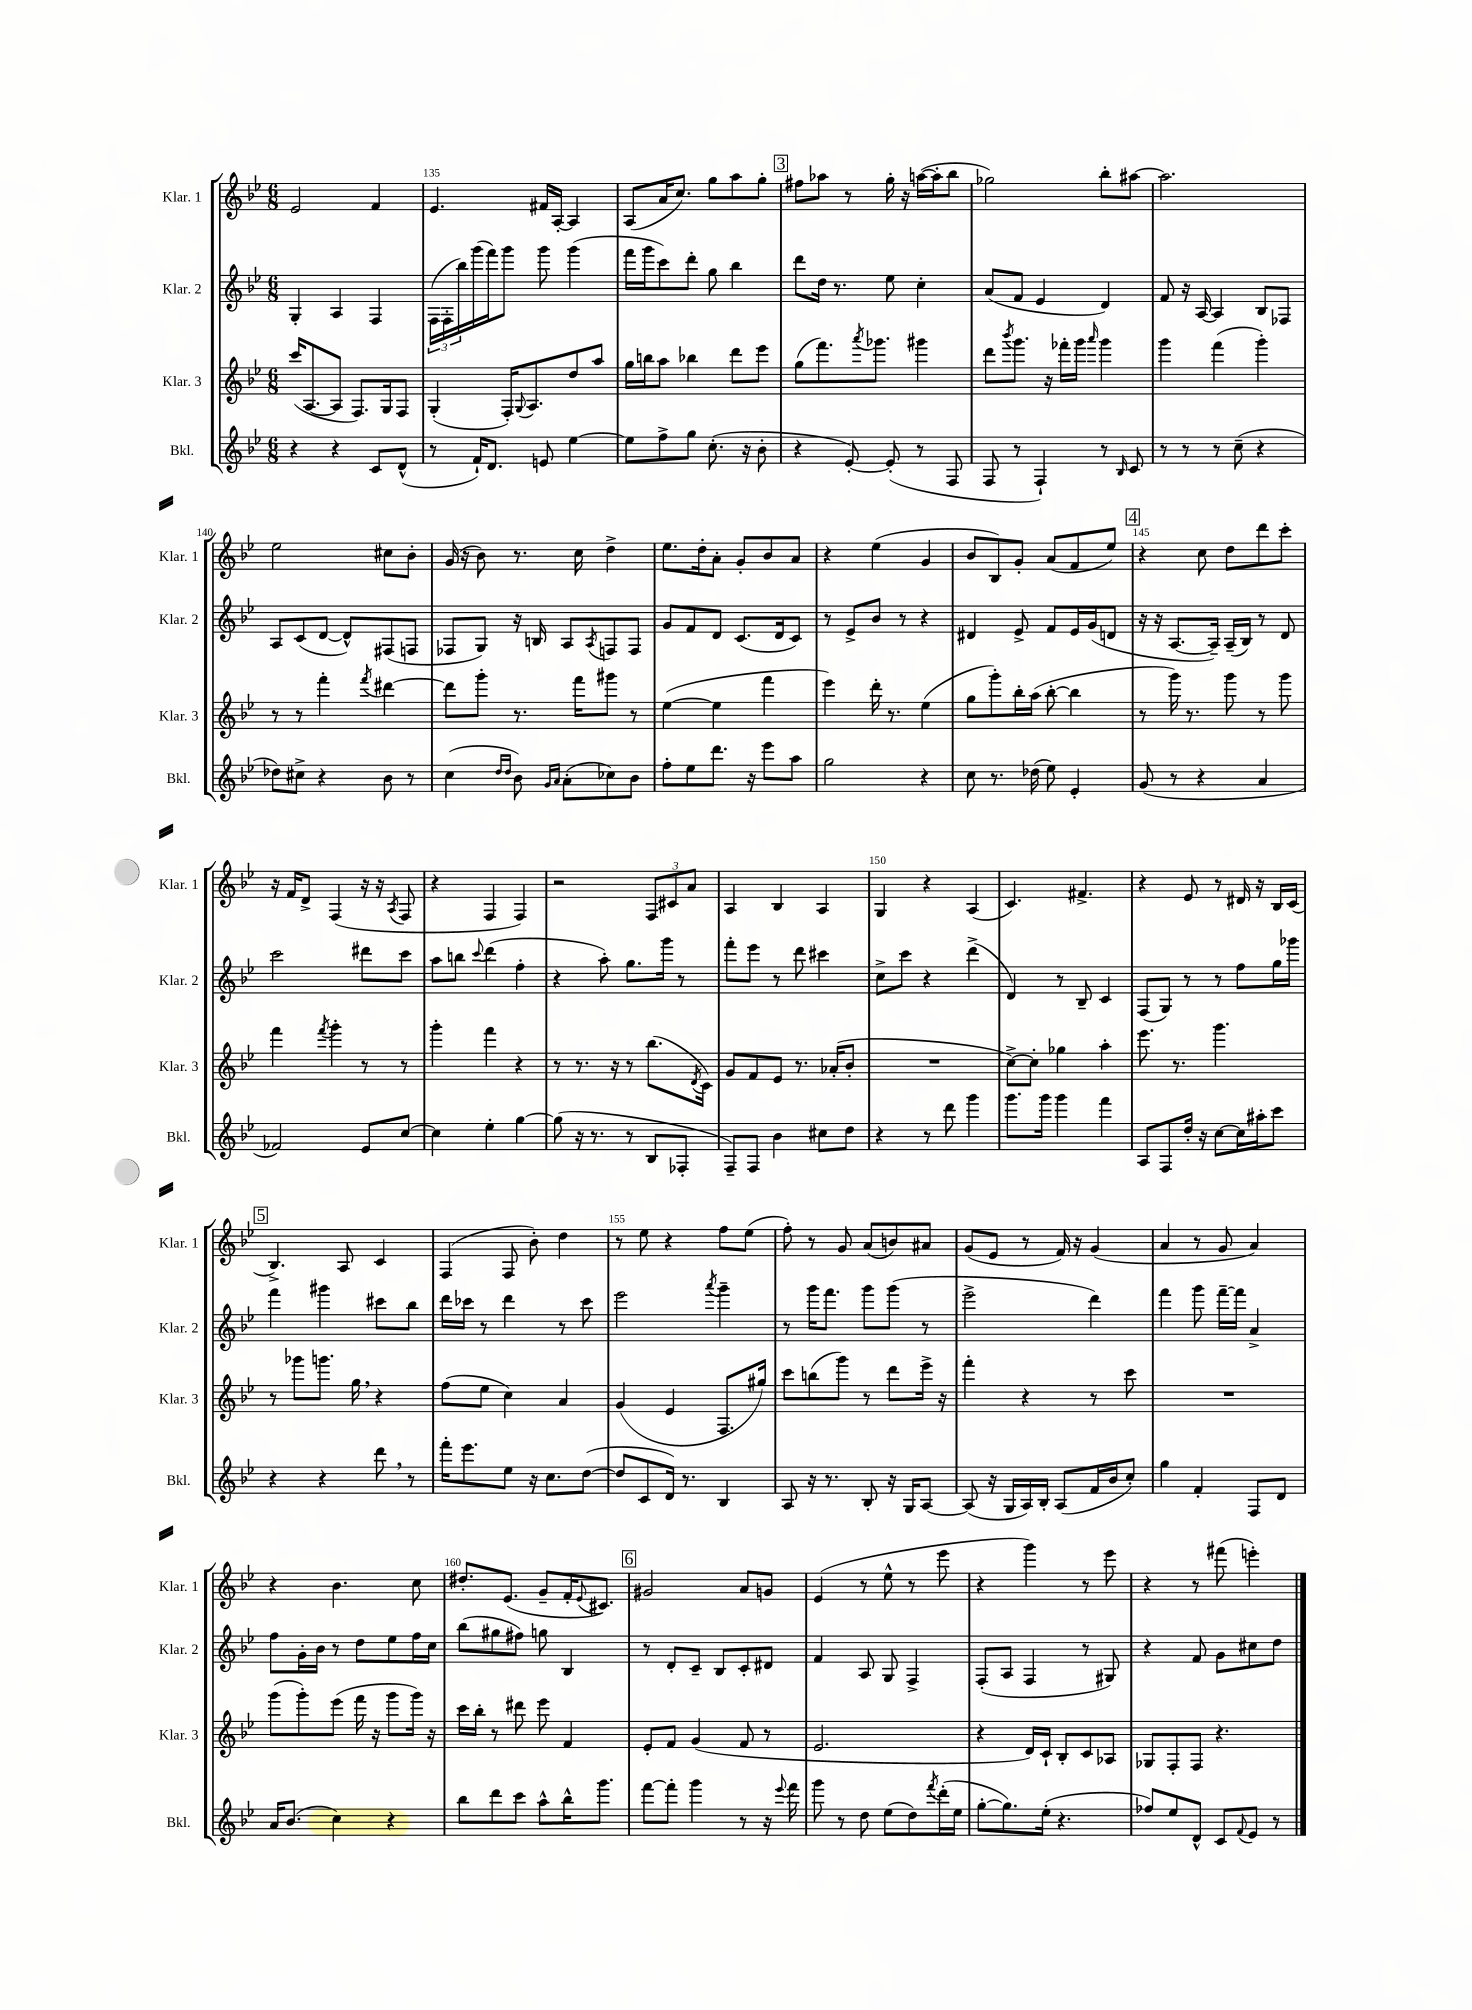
<<
\new StaffGroup <<
\new Staff = "s0" \with { instrumentName = "Klar. 1" shortInstrumentName = "Klar. 1" } {
    \clef treble \key bes \major \numericTimeSignature \time 6/8
    ees'2 f'4 |
    ees'4. fis'16 a16~-. a4 |
    a8( a'16 c''8.) g''8 a''8 g''8-. |
    \mark \markup { \box "3" } fis''8 aes''8 r8 g''16-. r16 a''16~( a''16-. bes''8 |
    ges''2) bes''8-. ais''8~ |
    ais''2. |
    ees''2 cis''8 bes'8-. |
    g'16( r16 bes'8) r8. c''16 d''4-> |
    ees''8. d''16-. a'8-. g'8-. bes'8 a'8 |
    r4 ees''4( g'4 |
    bes'8 bes8) g'8-. a'8( f'8 ees''8) |
    \mark \markup { \box "4" } r4 c''8 d''8 d'''8 c'''8-. |
    r16 f'16 d'8-> f4( r16 r16 \acciaccatura { a8 } f8 |
    r4 f4 f4) |
    r2 \tuplet 3/2 { f8 cis'8 a'8 } |
    a4 bes4 a4 |
    g4 r4 a4( |
    c'4.) fis'4.-> |
    r4 ees'8 r8 dis'16 r16 bes16 c'16( |
    \mark \markup { \box "5" } bes4.->) a8 c'4 |
    f4( f8 bes'8-.) d''4 |
    r8 ees''8 r4 f''8 ees''8( |
    f''8-.) r8 g'8 a'8( b'8) ais'8 |
    g'8( ees'8 r8 f'16) r16 g'4( |
    a'4 r8 g'8 a'4) |
    r4 bes'4. c''8 |
    dis''8.-. ees'8.( g'8-- f'16-. \appoggiatura { ees'8 } cis'8.) |
    \mark \markup { \box "6" } gis'2 a'8 g'8 |
    ees'4( r8 ees''8-^ r8 ees'''8 |
    r4 g'''4) r8 ees'''8 |
    r4 r8 fis'''8( e'''4-.) \bar "|." |
}
\new Staff = "s1" \with { instrumentName = "Klar. 2" shortInstrumentName = "Klar. 2" } {
    \clef treble \key bes \major \numericTimeSignature \time 6/8
    g4-. a4 f4 |
    \tuplet 3/2 { f16( f16-. bes''16) } g'''16( f'''16) g'''8 g'''8 g'''4( |
    f'''16 g'''16 c'''8) d'''8-. g''8 bes''4 |
    \mark \markup { \box "3" } d'''8 d''16 r8. ees''8 c''4-. |
    a'8( f'8 ees'4 d'4) |
    f'8 r16 a16~ a4 bes8 fes8 |
    a8 c'8( d'8~ d'8-^) fis8( f8 |
    fes8 g8) r16 b16 a8 \acciaccatura { a8 } f8 f8 |
    g'8 f'8 d'8 c'8.( d'16 c'8) |
    r8 ees'8-> bes'8 r8 r4 |
    dis'4 ees'8-> f'8 ees'16 g'16( d'8 |
    \mark \markup { \box "4" } r16 r16 a8.~ a16--) a16--( bes16) r8 d'8 |
    c'''2 dis'''8 c'''8 |
    a''8 b''8 \appoggiatura { c'''8 } d'''4( f''4-. |
    r4 a''8-.) g''8. g'''16 r8 |
    f'''8-. ees'''8 r8 d'''8 cis'''4 |
    c''8-> c'''8 r4 d'''4->( |
    d'4) r8 bes8-- c'4 |
    f8( g8) r8 r8 f''8 g''16 ges'''16 |
    \mark \markup { \box "5" } f'''4 gis'''4 cis'''8 bes''8 |
    d'''16 ces'''16 r8 d'''4 r8 ces'''8 |
    ees'''2 \acciaccatura { a'''8 } g'''4-- |
    r8 g'''16 f'''8. g'''8 g'''8( r8 |
    ees'''2-> d'''4) |
    f'''4 g'''8 f'''16~-- f'''16 a'4-> |
    f''8 g'16-. bes'16 r8 d''8 ees''8 f''16 c''16 |
    bes''8( gis''8 fis''8) g''8 bes4 |
    \mark \markup { \box "6" } r8 d'8-. c'8-- bes8 c'8-. dis'8 |
    f'4 a8 g8 f4-> |
    f8-.( a8 f4 r8 gis8) |
    r4 f'8 g'8 cis''8 d''8 \bar "|." |
}
\new Staff = "s2" \with { instrumentName = "Klar. 3" shortInstrumentName = "Klar. 3" } {
    \clef treble \key bes \major \numericTimeSignature \time 6/8
    c'''16( a8.~ a8 f8.) g16 f8 |
    g4-.( f16-.) \appoggiatura { g8 } a8. d''8 a''8 |
    g''16 b''16 a''8 bes''4 d'''8 ees'''8 |
    \mark \markup { \box "3" } g''8( f'''8.) \acciaccatura { a'''8 } ges'''8. gis'''4 |
    d'''8 \acciaccatura { bes'''8 } g'''8. r16 fes'''16-. g'''16 \grace { a'''16 } g'''4 |
    g'''4 f'''4( g'''4-.) |
    r8 r8 f'''4-. \acciaccatura { f'''8 } dis'''4~ |
    dis'''8 g'''8-. r8. f'''16 gis'''8 r8 |
    ees''4~( ees''4 f'''4 |
    ees'''4) d'''16-. r8. ees''4( |
    g''8 g'''8-.) bes''16-. a''16( bes''8~-. bes''4 |
    \mark \markup { \box "4" } r8 g'''16) r8. g'''8 r8 g'''8 |
    f'''4 \acciaccatura { f'''8 } g'''4-. r8 r8 |
    g'''4-. f'''4 r4 |
    r8 r8. r16 r8 bes''8.( \acciaccatura { d'8 } c'16) |
    g'8 f'8 ees'8 r8. aes'16-.( bes'8-. |
    R2. |
    c''8~->) c''8-. ges''4 a''4-. |
    ees'''8. r8. g'''4. |
    \mark \markup { \box "5" } r8 ges'''8 g'''8. g''16 \breathe r4 |
    f''8( ees''8 c''4) a'4 |
    g'4( ees'4 f8. gis''16) |
    c'''8 b''8( g'''8) r8 d'''8 ees'''16-> r16 |
    f'''4-. r4 r8 c'''8 |
    R2. |
    g'''8( g'''8-.) ees'''8( f'''16 r16 g'''8 g'''16) r16 |
    c'''16 bes''16-. r8 dis'''8 ees'''8 f'4 |
    \mark \markup { \box "6" } ees'8-. f'8 g'4( f'8 r8 |
    ees'2. |
    r4 d'16) c'16-! bes8-. c'8 aes8 |
    ges8 f8-. f8 r4. \bar "|." |
}
\new Staff = "s3" \with { instrumentName = "Bkl." shortInstrumentName = "Bkl." } {
    \clef treble \key bes \major \numericTimeSignature \time 6/8
    r4 r4 c'8 d'8-^( |
    r8 f'16-!) d'8. e'8 ees''4~ |
    ees''8 f''8-> g''8 c''8.-.( r16 bes'8-. |
    \mark \markup { \box "3" } r4 ees'8~-.) ees'8-.( r8 f8 |
    f8 r8 f4-!) r8 \grace { bes16 } c'8 |
    r8 r8 r8 c''8--( r4 |
    des''8) cis''8-> r4 bes'8 r8 |
    c''4( \grace { d''16 d''16 } bes'8) \grace { g'16 a'16 } a'8-.( ces''8) bes'8 |
    f''8-. ees''8 d'''8. r16 ees'''8 a''8 |
    g''2 r4 |
    c''8 r8. des''16( ees''8) ees'4-. |
    \mark \markup { \box "4" } g'8( r8 r4 a'4 |
    fes'2) ees'8 c''8~ |
    c''4 ees''4-. g''4~ |
    g''8( r16 r8. r8 bes8 fes8-. |
    f8--) f8 bes'4 cis''8 d''8 |
    r4 r8 d'''8 g'''4 |
    g'''8. g'''16 g'''4 f'''4 |
    a8 f8 d''16-. r16 c''8~ c''16 ais''16-. c'''8 |
    \mark \markup { \box "5" } r4 r4 d'''8 \breathe r8 |
    f'''16-. ees'''8. ees''8 r16 c''8. d''8~( |
    d''8 c'8 d'16) r8. bes4 |
    a8 r16 r8. bes8-. r16 g16 a8~ |
    a8( r16 g16 a16) bes16-. a8( f'16 bes'16 c''8-.) |
    g''4 f'4-. f8 d'8 |
    a'16 bes'8.( c''4) r4 |
    bes''8 d'''8 c'''8 a''8-^ bes''16-^ g'''8. |
    \mark \markup { \box "6" } f'''8~ f'''8-. g'''4 r8 r16 \appoggiatura { ees'''8 } f'''16 |
    g'''8 r8 d''8 ees''8( d''8) \acciaccatura { f'''8 } d'''16-.( ees''16 |
    g''8~-. g''8.) ees''16-.( r4. |
    fes''8) ees''8 d'8-^ c'8 \appoggiatura { f'8 } ees'8 r8 \bar "|." |
}
>>
>>
\layout { \context { \Score currentBarNumber = #134 \override BarNumber.break-visibility = ##(#f #t #t) barNumberVisibility = #(every-nth-bar-number-visible 5) } }
